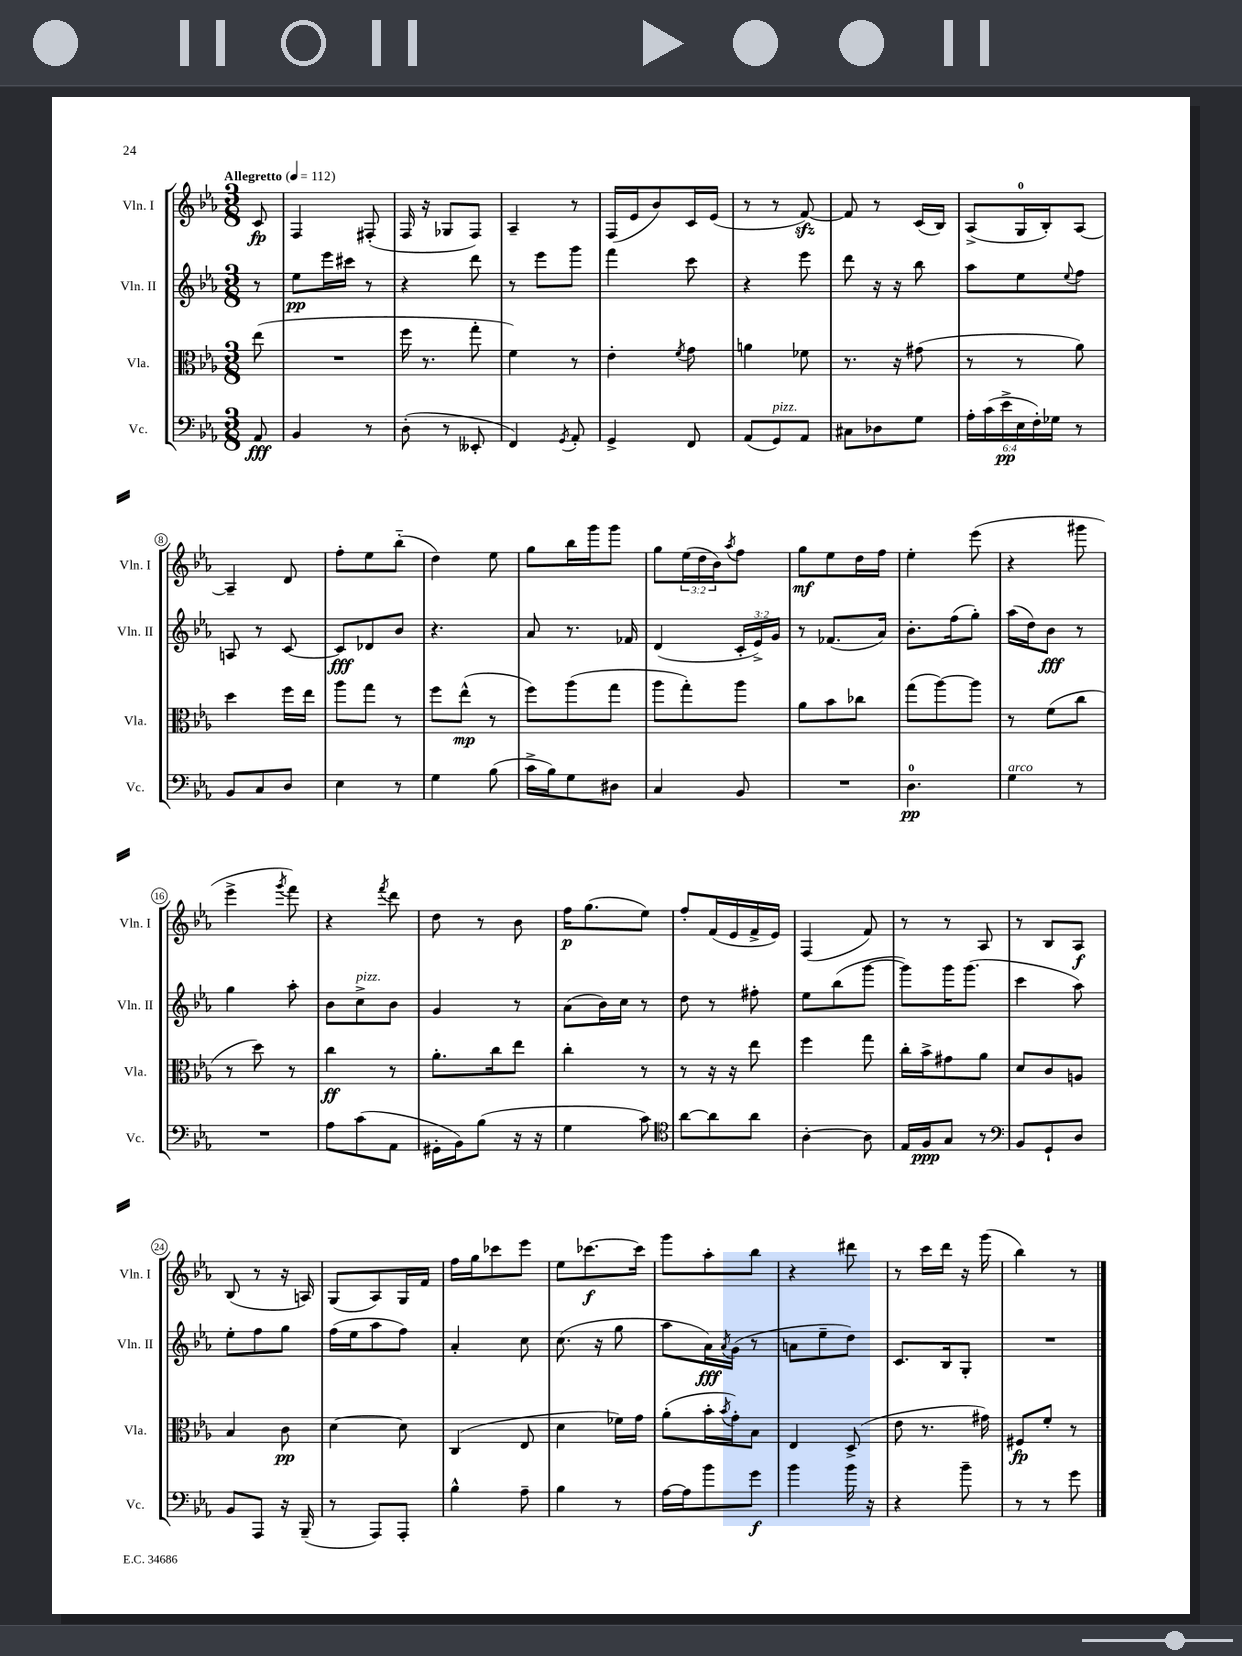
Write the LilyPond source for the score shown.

<<
\new StaffGroup <<
\new Staff = "s0" \with { instrumentName = "Vln. I" shortInstrumentName = "Vln. I" } {
    \clef treble \key ees \major \numericTimeSignature \time 3/8 \override Staff.TupletNumber.text = #tuplet-number::calc-fraction-text \partial 8 \tempo "Allegretto" 4 = 112
    c'8\fp |
    f4 fis8-.( |
    f16 r16 ges8 f8) |
    aes4-- r8 |
    f16( ees'16 bes'8) c'16 ees'16( |
    r8 r8 f'8~\sfz) |
    f'8 r8 c'16( bes16) |
    aes8->( g16-0 bes16-.) aes8~ |
    aes4-- d'8 |
    f''8-. ees''8 bes''8-_( |
    d''4) ees''8 |
    g''8 bes''16 g'''16 g'''8 |
    g''8 \tuplet 3/2 { ees''16( d''16 bes'16) } \acciaccatura { aes''8 } f''8 |
    g''8\mf ees''8 d''16 f''16 |
    ees''4-. ees'''8( |
    r4 gis'''8 |
    ees'''4-> \acciaccatura { g'''8 } f'''8) |
    r4 \acciaccatura { f'''8 } d'''8 |
    d''8 r8 bes'8 |
    f''16\p g''8.( ees''8) |
    f''8-. f'16( ees'16 f'16-> ees'16) |
    f4( f'8) |
    r8 r8 aes8 |
    r8 bes8 aes8\f |
    bes8( r8 r16 a16) |
    g8( aes8) g16 f'16 |
    f''16 g''16 ces'''8 ees'''8 |
    ees''8 ces'''8.~\f ces'''16 |
    g'''8 aes''8-. bes''8 |
    r4 dis'''8 |
    r8 c'''16 d'''16 r16 g'''16( |
    bes''4) r8 \bar "|." |
}
\new Staff = "s1" \with { instrumentName = "Vln. II" shortInstrumentName = "Vln. II" } {
    \clef treble \key ees \major \numericTimeSignature \time 3/8 \override Staff.TupletNumber.text = #tuplet-number::calc-fraction-text \partial 8
    r8 |
    ees''8\pp ees'''16 cis'''16 r8 |
    r4 d'''8 |
    r8 ees'''8 g'''8 |
    f'''4 c'''8 |
    r4 ees'''8 |
    d'''8 r16 r16 bes''8 |
    aes''8 ees''8 \appoggiatura { ees''8 } f''8 |
    a8 r8 c'8~ |
    c'8\fff des'8 bes'8 |
    r4. |
    aes'8 r8. fes'16 |
    d'4( \tuplet 3/2 { c'16-. ees'16->) g'16 } |
    r8 fes'8.( aes'16) |
    bes'8.-. f''16( g''8-.) |
    aes''16( d''16) bes'8\fff r8 |
    g''4 aes''8-. |
    bes'8 c''8->^\markup { \italic "pizz." } bes'8 |
    g'4 r8 |
    aes'8( bes'16) c''16 r8 |
    d''8 r8 fis''8-. |
    ees''8 bes''8( g'''8~ |
    g'''8) g'''16 g'''8.( |
    c'''4 aes''8) |
    ees''8-. f''8 g''8 |
    f''16( ees''16 aes''8 f''8) |
    aes'4-. c''8 |
    c''8.( r16 g''8 |
    aes''8 aes'16\fff) \acciaccatura { aes'8 } g'16( r8 |
    a'8 ees''8-- d''8) |
    c'8. bes16 g8-. |
    R4. \bar "|." |
}
\new Staff = "s2" \with { instrumentName = "Vla." shortInstrumentName = "Vla." } {
    \clef alto \key ees \major \numericTimeSignature \time 3/8 \partial 8
    ees''8( |
    R4. |
    f''16 r8. g''8-. |
    f'4) r8 |
    ees'4-. \acciaccatura { f'8 } g'8 |
    a'4 fes'8 |
    r8. r16 gis'8( |
    r8 r8 aes'8) |
    d''4 f''16 ees''16 |
    aes''8 g''8 r8 |
    f''8 ees''8-^\mp( r8 |
    f''8) aes''8( g''8 |
    aes''8 g''8-.) aes''8 |
    aes'8 bes'8 ces''8 |
    g''8( aes''8~) aes''8 |
    r8 f'8( c''8 |
    r8 d''8) r8 |
    c''4\ff r8 |
    aes'8.-. c''16 ees''8 |
    c''4-. r8 |
    r8 r16 r16 ees''8 |
    f''4 g''8 |
    c''16-. bes'16-> gis'8 aes'8 |
    d'8 c'8 a8 |
    bes4 c'8\pp |
    d'4~ d'8 |
    c4( ees8 |
    d'4 fes'16) g'16 |
    aes'8-.( bes'16-. \acciaccatura { bes'8 } g'16-.) bes8 |
    ees4 d8->( |
    ees'8 r8. gis'16) |
    fis8\fp f'8-. r8 \bar "|." |
}
\new Staff = "s3" \with { instrumentName = "Vc." shortInstrumentName = "Vc." } {
    \clef bass \key ees \major \numericTimeSignature \time 3/8 \override Staff.TupletNumber.text = #tuplet-number::calc-fraction-text \partial 8
    aes,8\fff |
    bes,4 r8 |
    d8-.( r8 eeses,8-. |
    f,4) \acciaccatura { g,8 } aes,8-. |
    g,4-> f,8 |
    aes,8( g,8^\markup { \italic "pizz." }) aes,8 |
    cis8 des8 g8 |
    \tuplet 6/4 { aes16-. c'16( ees'16->\pp ees16 f16-.) ges16 } r8 |
    bes,8 c8 d8 |
    ees4 r8 |
    g4 bes8( |
    c'16-> bes16) g8 dis8 |
    c4 bes,8 |
    R4. |
    d4.-0\pp |
    g4^\markup { \italic "arco" } r8 |
    R4. |
    aes8 c'8( aes,8 |
    gis,16-. bes,16) bes8( r16 r16 |
    g4 c'8) |
    \clef tenor aes'8~ aes'8 aes'8 |
    aes4~-. aes8 |
    ees16 f16\ppp g8 r8 |
    \clef bass bes,8 g,8-! d8 |
    bes,8 aes,,8 r16 bes,,16--( |
    r8 aes,,8) aes,,8-. |
    bes4-^ aes8-- |
    bes4 r8 |
    aes16~ aes16 bes'8 g'8\f |
    bes'4 bes'16 r16 |
    r4 bes'8-- |
    r8 r8 g'8 \bar "|." |
}
>>
>>
\layout { \context { \Score \override BarNumber.stencil = #(make-stencil-circler 0.1 0.3 ly:text-interface::print) } }
